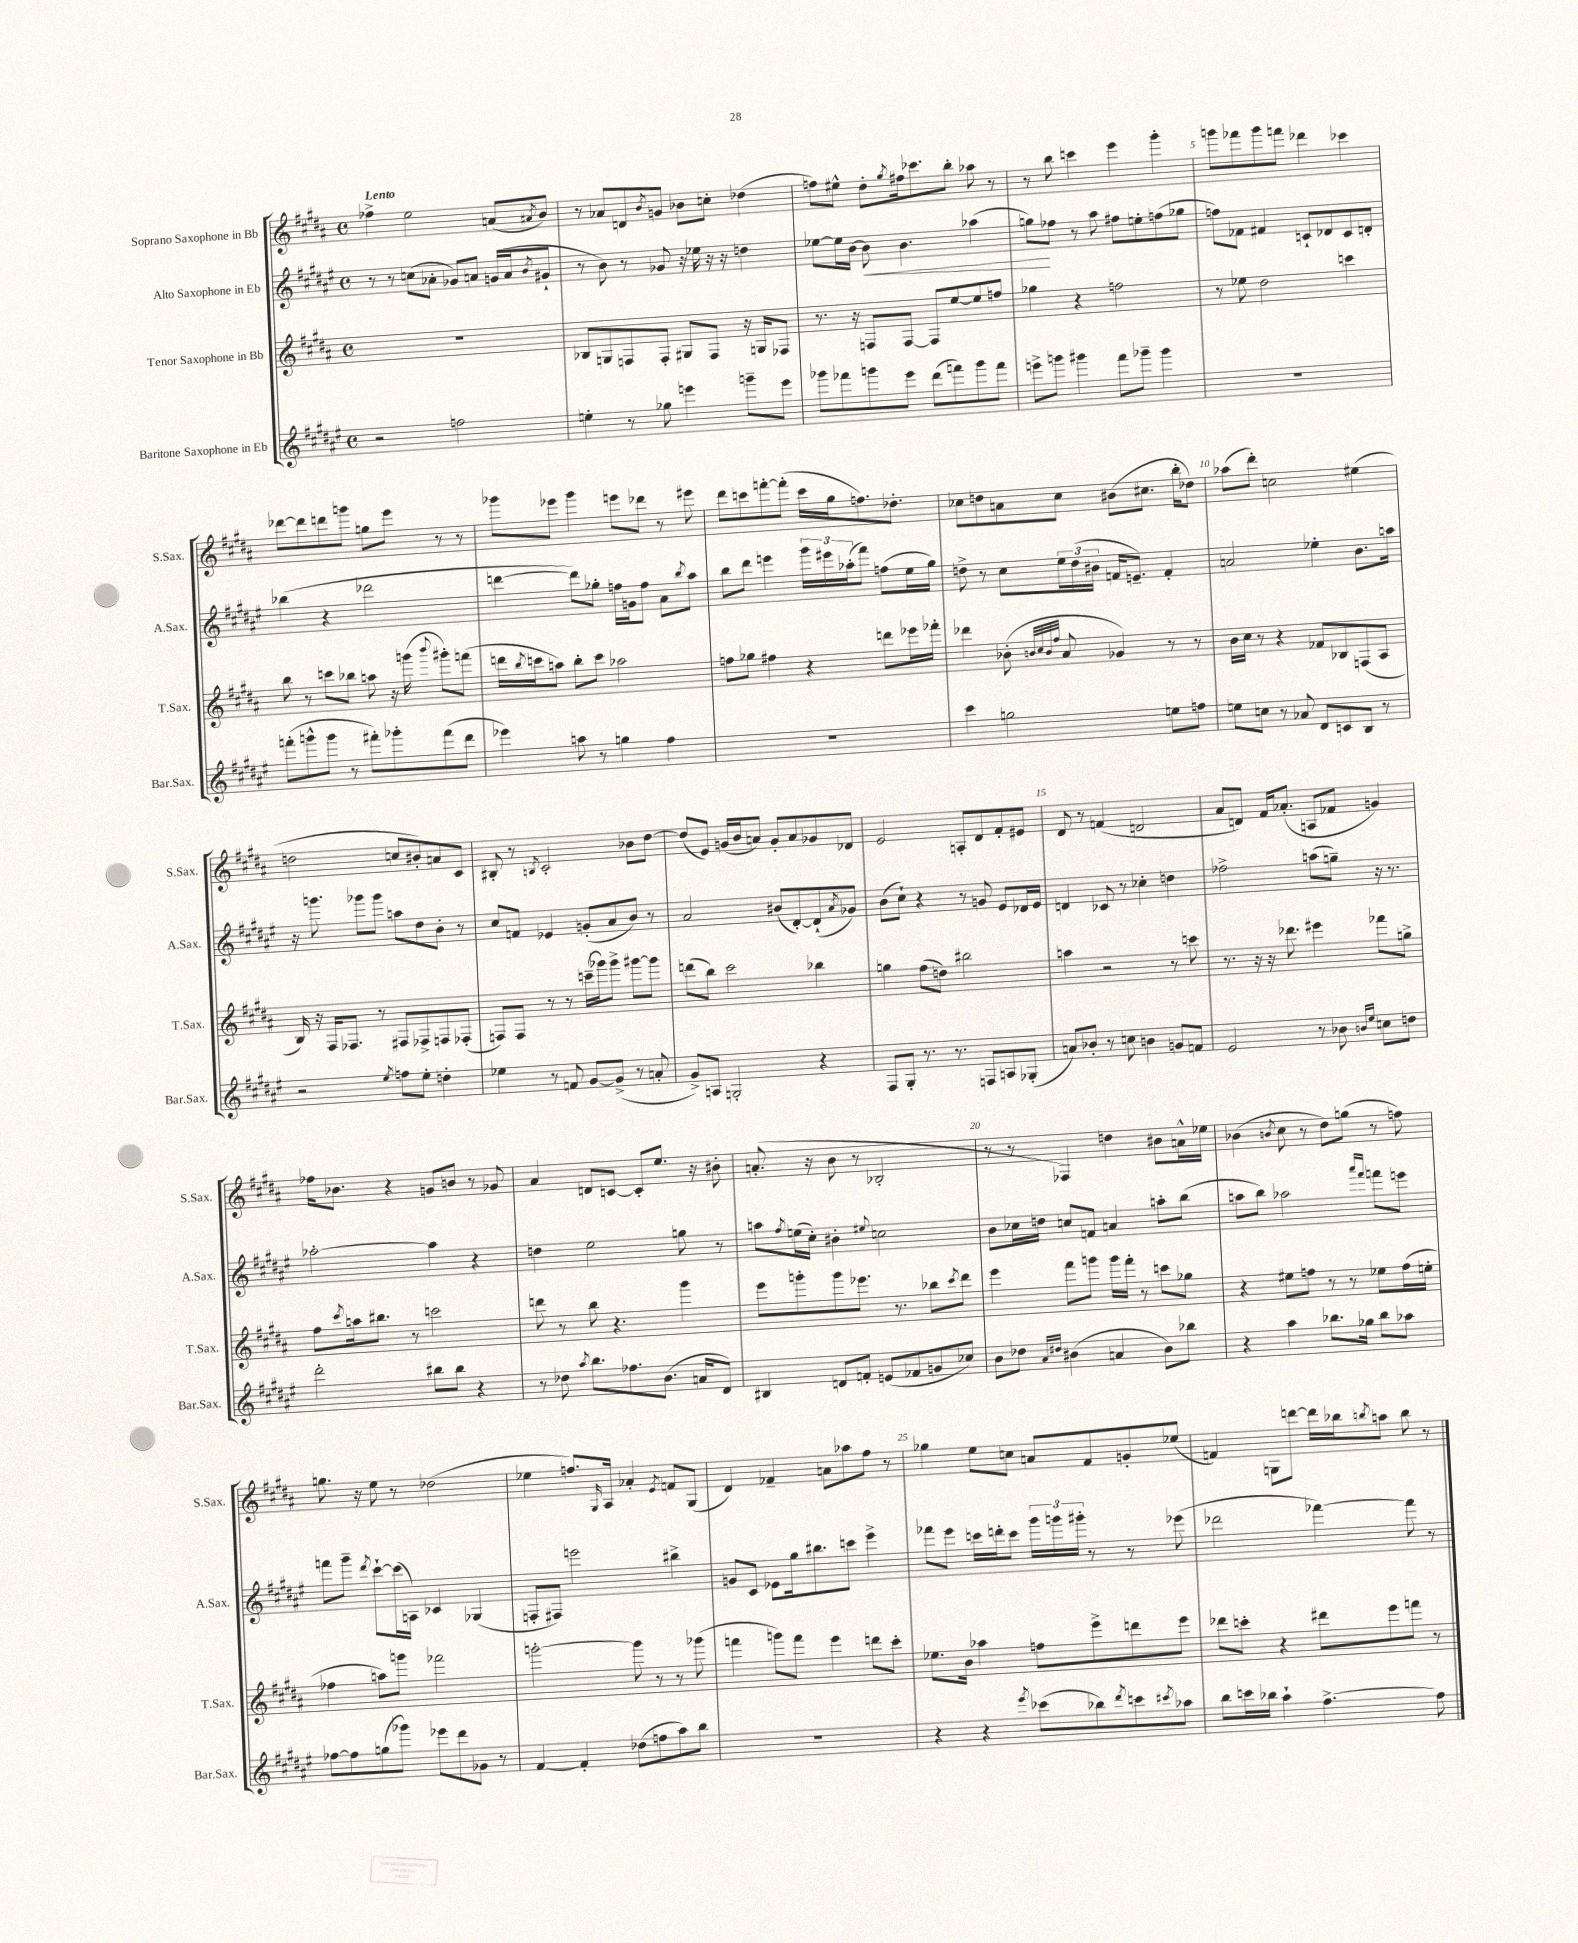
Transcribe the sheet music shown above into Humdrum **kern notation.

**kern	**kern	**kern	**dynam	**kern
*part4	*part3	*part2	*part2	*part1
*staff4	*staff3	*staff2	*staff2	*staff1
*I"Baritone Saxophone in Eb	*I"Tenor Saxophone in Bb	*I"Alto Saxophone in Eb	*	*I"Soprano Saxophone in Bb
*I'Bar.Sax.	*I'T.Sax.	*I'A.Sax.	*	*I'S.Sax.
*clefG2	*clefG2	*clefG2	*	*clefG2
*k[f#c#g#d#a#e#]	*k[f#c#g#d#a#]	*k[f#c#g#d#a#e#]	*	*k[f#c#g#d#a#]
*M4/4	*M4/4	*M4/4	*	*M4/4
*met(c)	*met(c)	*met(c)	*	*met(c)
=1	=1	=1	=1	=1
!	!	!	!	!LO:TX:a:B:t=Lento
2r	1r	8r	.	4ff-X^\
.	.	8r	.	.
.	.	(8ccn\L	.	2ee\
.	.	8a-X'\J	.	.
2ffn\	.	8g-X/L)	.	.
.	.	8an/J	.	.
.	.	(16gn/LL	.	(8an/L
.	.	16a/J	.	.
.	.	8qb/	.	8qa#X/
.	.	8g#X`/J	.	8b/J)
=2	=2	=2	=2	=2
4een'\	8B-X/L	8r	.	8r
.	8Gn/	8b\)	.	8a-X/L
8r	8Fn/	8r	.	8dn/
.	.	.	.	8qb/
8gg-X\	8F'/J	8g-X/	.	8gn/J
4eeen\	8G#X/L	16r	.	8b-X\L
.	.	16ee-X\	.	.
.	8F/J	16r	.	8ccn'\J
.	.	16r	.	.
8gggn~\L	16r	4ddn\	.	(4dd-X\
.	16Gn/KL	.	.	.
8eee\J	8F-X/J	.	.	.
=3	=3	=3	=3	=3
8ggg-X\L	8.r	[8ee-X\L	.	8ffn\L)
8fff-X\	.	16ee-\L]	.	8ee#X^^\J
.	16r	[16b\JJ	.	.
!	!	!	!LO:HP:b	!
8gggn\	8Fn/L	8b\]	<	8dd#'\L
.	.	.	.	8qgg#/
8eee#\J	[8F/J	4.b\	.	16ff#X\k
.	.	.	.	8.ccc-X\
(8ddd#\L	8F/L]	.	.	.
8fffn\)	[8ee/	.	.	8bb'\J
8ggg\	8ee/]	(4aa-X\	.	8aa-X\
8fff\J	8ffn/J	.	.	8r
=4	=4	=4	=4	=4
8eeen^\L	4gg-X\	8ggn\L)	.	8r
8gggn\J	.	8ff-X\J	[	8bb\
4ggg#X\	4r	8r	.	4cccn\
.	.	8aa#\	.	.
8fff#\L	2ffn\	8ff#X\L	.	4eee\
8ggg-X~\J	.	8een'\	.	.
4ggg-\	.	(8ffn\	.	4ggg#'\
.	.	8gg-X\J	.	.
=5	=5	=5	=5	=5
1r	8r	8ffn\L)	.	8gggn\L
.	8ee-X\	8f-X\J	.	8fff-X\
.	2dd#\	4f#X/	.	8ggg\
.	.	.	.	8fffn\J
.	.	8cn`/L	.	4ddd-X\
.	.	8d-X/	.	.
.	4cccn\	8c/	.	4ccc-X\
.	.	8dn'/J	.	.
!!LO:LB:g=z
=6	=6	=6	=6	=6
(8fffn'\L	8bb\	(4bb-X\	.	[8ddd-X\L
8gggn^^\	8r	.	.	8ddd-\]
8ggg\J	8cccn\L	4r	.	8dddn\
8r	8bb-X\J	.	.	8gggn\J
8fff#X'\L)	8aan\	2ddd-X\	.	8ggn\L
8ggg-X'\	16r	.	.	8eee\J
.	(16gggn\	.	.	.
.	8qqbbb/	.	.	.
(8fff#\	8ggg#X'\L)	.	.	8r
8ddd#\J	(8fffn\J	.	.	8r
=7	=7	=7	=7	=7
4eee-X\)	16dddn\LL	[4dddn\	.	8ggg-X\L
.	8qbb/	.	.	.
.	16cccn\J	.	.	.
.	8aan\J)	.	.	8eee-X\J
8aan\	8bb'\L	8ddd\L])	.	4ggg-\
8r	8ccc\J	8gg-X'\J	.	.
4ggn\	2aa-X\	16ffn\LL	.	8eeen\L
.	.	16gn\J	.	.
.	.	8ff\J	.	8ddd-X\J
4ff#\	.	8a#\L	.	8r
.	.	8qbb/	.	.
.	.	8aa#\J	.	8eee#X\
=8	=8	=8	=8	=8
1r	8ffn\L	8bb\L	.	8ddd#\L
.	8gg-X\J	8ddd#\J	.	8cccn\
.	4ff#X\	4eeen\	.	[8fffn'\
.	.	.	.	(8fff'\J]
.	4r	24ggg#\LL	.	16ccc\LL
.	.	24eee#X\	.	.
.	.	.	.	16gg#\J
.	.	(24aa-X'\J	.	.
.	.	8fff#\J)	.	8.ffn\)
.	8dddn\L	(8ffn\L	.	.
.	.	.	.	8.dd-X'\J
.	16eee-X\L	16ee#\L	.	.
.	16fff-X'\JJ	16gg#\JJ)	.	.
=9	=9	=9	=9	=9
4ccc#\	4ddd-X\	8ddn^\	.	8cc-X\L
.	.	8r	.	8ddn\
2ggn\	(8b-X'\	8cc#\L	.	8an\
.	32qqbn/LLL	.	.	.
.	32qqcc#/	.	.	.
.	32qqb/	.	.	.
.	32qqff#/JJJ	.	.	.
.	8a#/	24ee#\L	.	8cc-\J
.	.	(24dd\	.	.
.	.	24b#X\JJ	.	.
.	4g-X/)	16fn/KL	.	(8b#X\L
.	.	8.en~/J)	.	.
.	.	.	.	8.cc#X\J
8een\L	8r	4f'/	.	.
.	.	.	.	16bb'\KL
8ffn\J	8r	.	.	8dd-X\J)
=10	=10	=10	=10	=10
8een\L	16b\LL	2an/	.	(8aa-X\L
.	16cc#\JJ	.	.	.
8ccn\J	8r	.	.	8ddd#'\J)
8r	4r	.	.	2ccn\
8a-X/	.	.	.	.
8d#/L	8f-X/L	4ee-X'\	.	.
8cn/	8B-X/	.	.	.
8B/J	(8Fn/	8.b\L	.	(4ee#X\
8r	8A#/J	.	.	.
.	.	16aan\Jk	.	.
!!LO:LB:g=z
=11	=11	=11	=11	=11
2r	16B/)	16r	.	2ddn\
.	16r	8.gggn\	.	.
.	16F#/KL	.	.	.
.	8.F-X/J	.	.	.
.	.	8ggg-X\L	.	.
.	8r	8ggg-\J	.	.
8qee#/	.	.	.	.
8ffn\L	8F#X/L	8aan\L	.	8ccn/L
8ee#'\J	8F-X^/	8dd#\	.	8b#X'/)
4ddn'\	8Fn/	8b'\J	.	8an/
.	(8F-X'/J	8r	.	8c#/J
=12	=12	=12	=12	=12
4ee-X\	8Fn/L)	8cc#/L	.	8B#X'/
.	8F/J	8fn/J	.	8r
.	.	.	.	8qBn/
8r	8r	4e-X/	.	2c#'/
8fn/	8r	.	.	.
[8g#/L	(16cccn~\LL	(8gn'/L	.	.
.	16ggg-X\J)	.	.	.
(8g#^/J]	8ggg-^\J	8a#/	.	.
8r	[8ggg#X\L	8b/J)	.	8b-X\L
8an'/	8ggg#\J]	8r	.	[8dd#\J
=13	=13	=13	=13	=13
8g#^/L)	(8dddn\L	2a#/	.	(8dd#/L]
8An/J	8bb\J)	.	.	8e/J)
2Gn'/	2ccc#\	.	.	(16gn/LL
.	.	.	.	16b/J
.	.	.	.	8an/J)
.	.	(8b#X/L	.	8g'/L
.	.	[8d#'/)	.	8a/
4r	4bb-X\	(8d#`/]	.	8g-X/
.	.	8qa#/	.	.
.	.	8g-X/J)	.	8d-X/J
=14	=14	=14	=14	=14
8F#/L	4ggn\	(8b\L	.	2e/
8G#'/J	.	8cc#`\J)	.	.
8.r	(8ff#\L	4r	.	.
.	8ddn\J)	.	.	.
8.r	.	.	.	.
.	2bb#X\	8r	.	8An'/L
8Fn/L	.	8gn/	.	8d#/
8An/	.	8e#/L	.	8f#'/
(8G-X'/J	.	16d-X/L	.	8e#X/J
.	.	16e#/JJ	.	.
=15	=15	=15	=15	=15
8an/L)	4aan\	4dn/	.	8d#/
8b-X'/J	.	.	.	8r
8r	2r	8c-X/	.	(4fn/
8ccn\	.	8r	.	.
4bn\	.	4cc-X'\	.	2dn/
8gn/L	8r	4ddn\	.	.
8fn/J	8cccn\	.	.	.
=16	=16	=16	=16	=16
2e#/	8.r	2ff-X^\	.	8a#/L
.	.	.	.	8dn/J)
.	16r	.	.	.
.	16r	.	.	16f#/KL
.	8.ddd-X\	.	.	(8.a-X'/J
8r	4eee#X\	(8aan\L	.	8An/L
8b-X\	.	8ggn~\J)	.	8f-X/J
16qqbn/LL	.	.	.	.
16qqee#/JJ	.	.	.	.
8ccn\L	8fff-X\L	16r	.	4gn/)
.	.	8.r	.	.
8ddn\J	8ggn^\J	.	.	.
!!LO:LB:g=z
=17	=17	=17	=17	=17
2ddd#'\	8ff#\L	[2aa-X'\	.	16ff-X\KL
.	.	.	.	8.b-X\J
.	8qccc#/	.	.	.
.	16aan\k	.	.	.
.	8.bb#X\J	.	.	.
.	.	.	.	4r
.	8r	.	.	.
8bb#X\L	2cccn\	4aa-\]	.	8gn/L
8bb#\J	.	.	.	8bn/J
4r	.	4r	.	8r
.	.	.	.	8g-X/
=18	=18	=18	=18	=18
8r	8dddn\	4ddn\	.	4a#/
8dd-X\	8r	.	.	.
8qaa#/	.	.	.	.
8.bb\L	8bb\	2ee#\	.	8dn/L
.	4.r	.	.	[8cn/J
8.ff-X\	.	.	.	.
.	.	.	.	8c'/L]
(8.b\J	.	.	.	8.ee/J
.	4ggg#\	8ggn\	.	.
16an/KL	.	.	.	16r
8d#/J)	.	8r	.	8b#X'\
=19	=19	=19	=19	=19
4B#X/	8eee\L	8aan\L	.	(8.an'/
.	.	8qff#/	.	.
.	8gggn'\	(16een\L	.	.
.	.	16cc#'\JJ)	.	16r
8dn/L	8ggg\	4b#X'\	.	8b\
8fn'/J	8.eee-X\J	.	.	8r
.	.	8qqee#X/	.	.
(8en/L	.	2ccn\	.	2B-X'/
.	8.r	.	.	.
8f-X/	.	.	.	.
8gn/	8bb-X\L	.	.	.
.	8qccc#/	.	.	.
8cc-X/J)	8ddd#\J	.	.	.
=20	=20	=20	=20	=20
8b\L	4eee\	8b\L	.	8r
8dd-X\J	.	16cc-X\L	.	8r
.	.	16ddn\JJ	.	.
16qqa#/LL	.	.	.	.
16qqdd#X/JJ	.	.	.	.
(4b#X\	8fff#\L	8ccn/L	.	4F-X/)
.	8gggn\J	8fn/J	.	.
4an/	16ggg\LL	4an/	.	4ddn\
.	16fff#'\JJ	.	.	.
.	8r	.	.	.
8b#\L)	8cccn\L	8aan'\L	.	8b#X\L
8bb-X\J	8gg-X\J	(8bb\J	.	16an^^\L
.	.	.	.	16ee-X\JJ
=21	=21	=21	=21	=21
4r	4r	8aan\L	.	(4b-X\
.	.	8bb\J)	.	.
.	.	.	.	8qbn/
4aa#\	8ee#X\L	2aa-X\	.	8cc#\
.	8ffn\J	.	.	8r
8.bb-X\L	8r	.	.	8dd#\L)
.	8r	.	.	(8ggn\J
16gg-X\Jk	.	.	.	.
.	.	16qqaaa#/LL	.	.
.	.	16qqfff#/JJ	.	.
8bb-\L	8ee-X\L	8fffn\L	.	8r
8aa-X\J	(16ff\L	8eeen\J	.	8ffn\)
.	16een'\JJ	.	.	.
!!LO:LB:g=z
=22	=22	=22	=22	=22
[8ff-X\L	4ff-X\	8fffn\L	.	8.ggn\
8ff-\]	.	8ggg#~\J	.	.
.	.	.	.	16r
.	.	8qddd#/	.	.
(8ggn\	8aan\L)	[8ccc#`\L	.	8ee\
8ggg-X\J)	8gggn\J	(16ccc#\L]	.	8r
.	.	16An\JJ)	.	.
8eee-X\L	2fff-X\	4c-X/	.	(2dd-X\
8ddd#\	.	.	.	.
8g-X\J	.	(4G-X/	.	.
8r	.	.	.	.
=23	=23	=23	=23	=23
[4f#/	[2gggn'\	8Fn'/L	.	4ee-X\
.	.	8F#X/J)	.	.
4f#'/]	.	2eeen\	.	8.ffn/L)
.	.	.	.	16qqG#/
.	.	.	.	16A#/Jk
(8dd-X\L	8ggg\]	.	.	4a-X'/
8ffn\	8r	.	.	.
.	.	.	.	8qe/
8aa#\)	8r	4bb#X^\	.	8fn/L
8bb\J	(8ggg-X\	.	.	(8G#/J
=24	=24	=24	=24	=24
1r	4fffn\	8gn/L	.	4d#/)
.	.	8c#/J	.	.
.	8gggn\L)	8e-X\L	.	4f-X~/
.	8fff\J	16gg#\k	.	.
.	.	8.bb#X\	.	.
.	4eee\	.	.	8an\L
.	.	8cccn\J	.	8aa-X\
.	8dddn\L	4eee#^\	.	8ff#\J
.	8ccc#'\J	.	.	8r
=25	=25	=25	=25	=25
4r	8.ee-X\L	8fff-X\L	.	4gg-X\
.	.	8eee#\J	.	.
.	16b\Jk	.	.	.
4r	4aa-X\	16cccn\LL	.	8ee\L
.	.	16dddn'\J	.	.
.	.	8ccc\J	.	8ccn\J
8qeee#/	.	.	.	.
(8ccc-X\L	8ffn\L	24ggg#\LL	.	8an/L
.	.	24gggn\	.	.
.	.	24ggg#X'\JJ	.	.
8bb-X\)	8eee^\	8r	.	8f#/
8qddd#/	.	.	.	.
8cccn\	8dddn\	8r	.	8gn'/
8qccc#X/	.	.	.	.
8aa-X\J	8eee\J	(8eee-X\	.	(8ee-X/J
=26	=26	=26	=26	=26
8bb\L	8ddd-X\L	2ddd-X\	.	4fn/)
16cccn\L	8cccn'\J	.	.	.
16bb-X\JJ	.	.	.	.
4aa#`\	4r	.	.	8Gn\L
.	.	.	.	[8dddn\J
[4.ff#^\	8ddd#X\L	[4fff-X\)	.	16ddd\LL]
.	.	.	.	16bb-X\J
.	.	.	.	8qbbn/
.	8eee\	.	.	8aan\J
.	8fffn\J	8fff-\]	.	8bb\
8ff#\]	8r	8r	.	8r
==	==	==	==	==
*-	*-	*-	*-	*-
